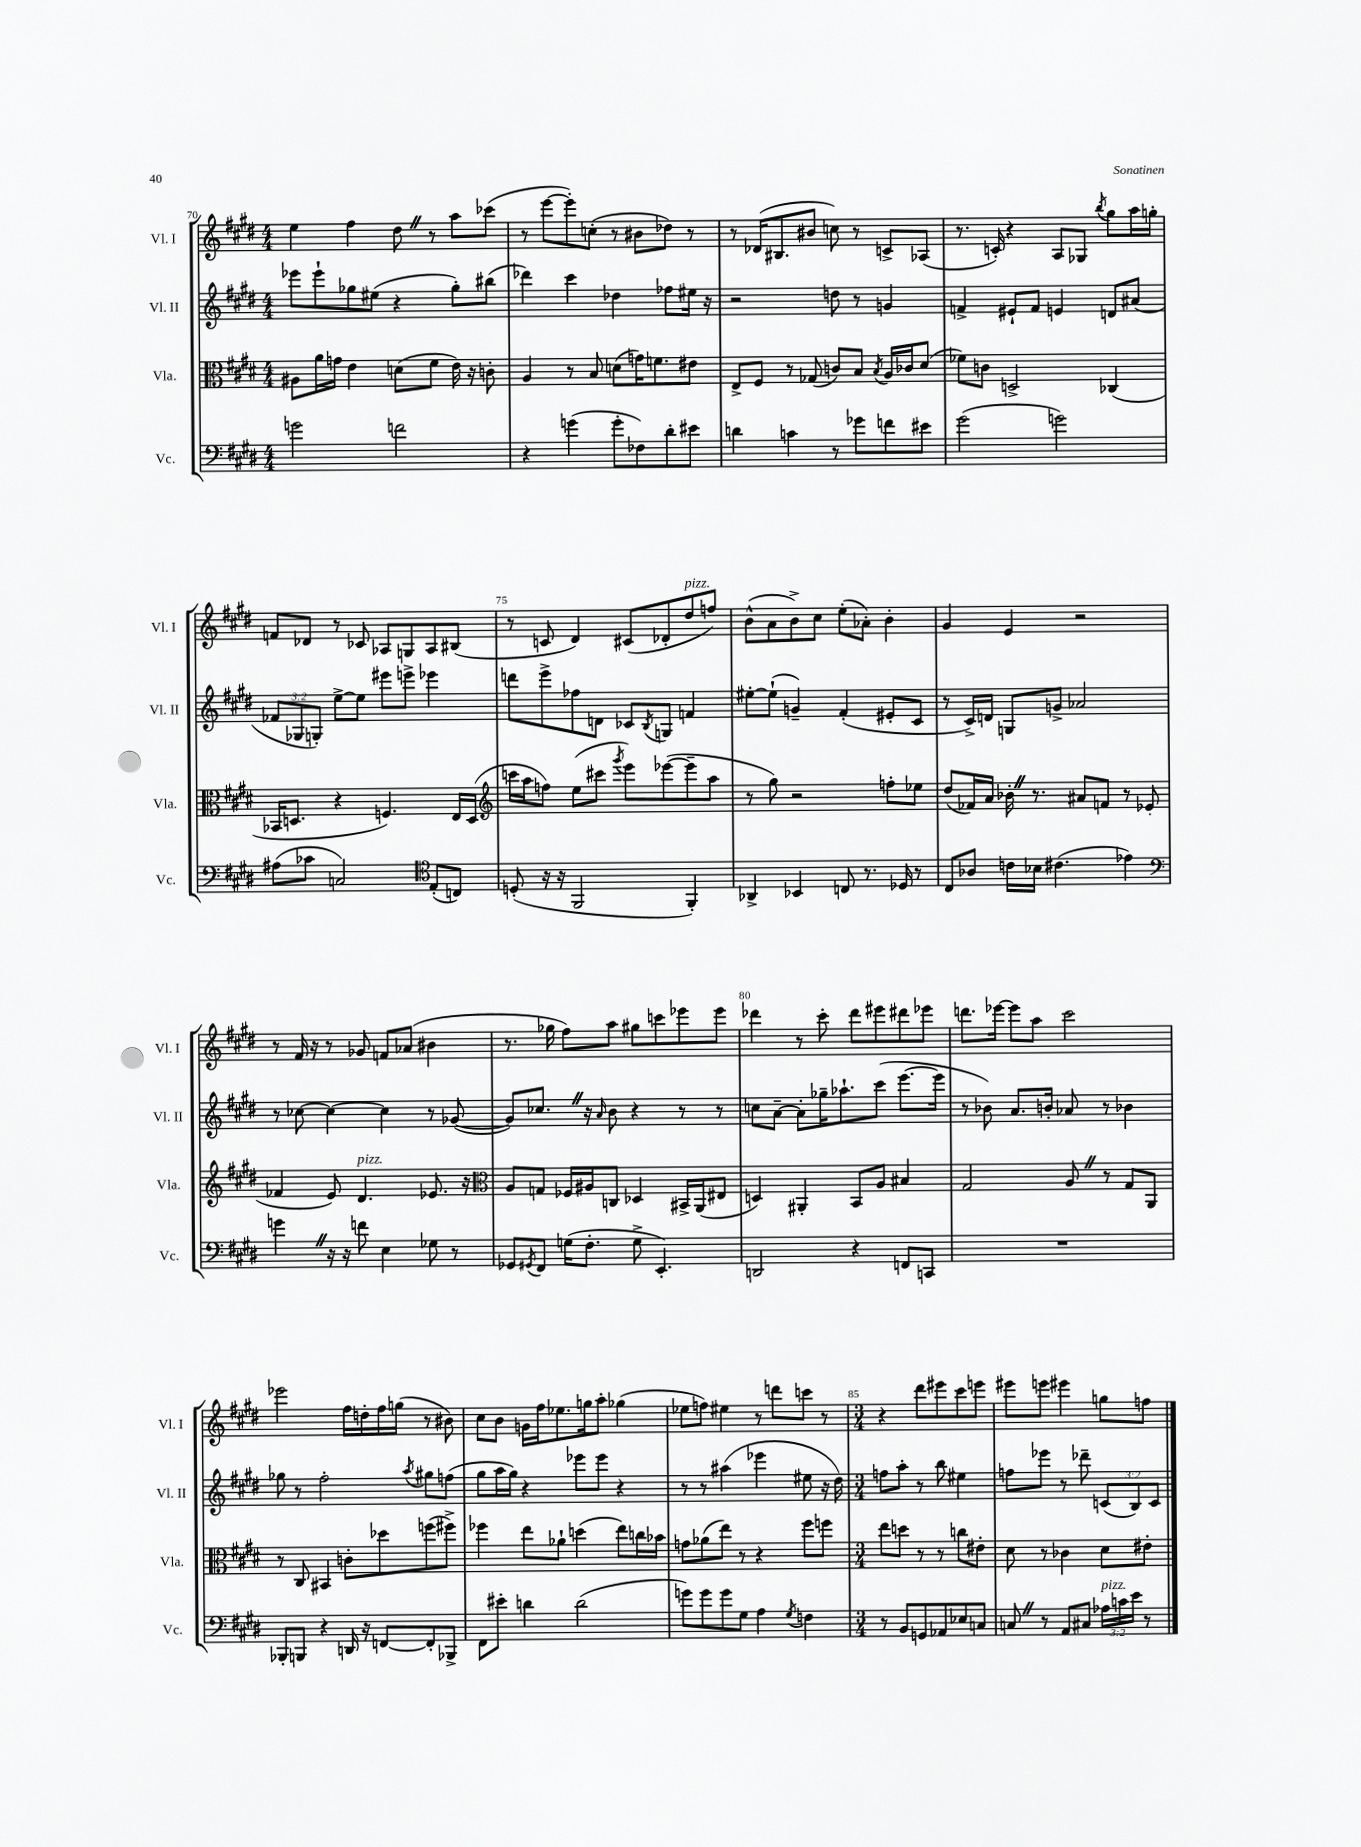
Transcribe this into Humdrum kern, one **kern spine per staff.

**kern	**kern	**kern	**kern
*part4	*part3	*part2	*part1
*staff4	*staff3	*staff2	*staff1
*I"Vc.	*I"Vla.	*I"Vl. II	*I"Vl. I
*I'Vc.	*I'Vla.	*I'Vl. II	*I'Vl. I
*clefF4	*clefC3	*clefG2	*clefG2
*k[f#c#g#d#]	*k[f#c#g#d#]	*k[f#c#g#d#]	*k[f#c#g#d#]
*M4/4	*M4/4	*M4/4	*M4/4
=70	=70	=70	=70
2gn\	8A#X\L	8eee-X\L	4ee\
.	16a\L	8eee-`\	.
.	16gn\JJ	.	.
.	4e\	8gg-X\	4ff#\
.	.	(8ee#X\J	.
2fn\	(8dn\L	4r	8dd#Z\
.	8f#\J	.	8r
.	16e\)	8gg-'\L)	8aa\L
.	16r	.	.
.	8cn'\	(8bb#X\J	(8ccc-X\J
=71	=71	=71	=71
4r	4A/	4ddd-X\)	8r
.	.	.	[8eee\L
(4gn\	8r	4ccc#\	8eee'\])
.	8B/	.	(8ccn'\J
8g'\L	(8dn\L	4dd-X\	8r
8F-X\)	16gn\K)	.	8b#X\L
.	8.fn\	.	.
8d#'\	.	8ff-X\L	8dd-X\J)
8e#X\J	8e#X\J	16ee#X\Jk	8r
.	.	16r	.
=72	=72	=72	=72
4dn\	8E^/L	2r	8r
.	8F#/J	.	(16d-X/KL
.	.	.	8.B#X/
4cn\	8r	.	.
.	(8G-X/	.	8b#X/J
8r	8cn/L)	8ddn\	8ccn\)
8g-X\L	8B/J	8r	8r
.	8qB/	.	.
8fn\	16A/LL	4gn/	8cn^/L
.	16c-X/J	.	.
8e#X\J	(8d#/J	.	(8A-X/J
=73	=73	=73	=73
(2g#\	8f-X\L)	4fn^/	8.r
.	8cn\J	.	.
.	.	.	16cn'/)
.	2Dn^/	8e#X`/L	4r
.	.	8f/J	.
2gn\)	.	4en/	8A/L
.	.	.	8G-X/J
.	.	.	8qbb/
.	(4C-X/	8dn/L	8gg#\L
.	.	(8a#X/J	16aa\L
.	.	.	16ggn'\JJ
!!LO:LB:g=z
=74	=74	=74	=74
(8A#X\L	16BB-X/KL	12f-X/L	8fn/L
.	8.Dn/J	.	.
.	.	12G-X/	.
8c-X\J	.	.	8d-X/J
.	.	12Gn'/J)	.
2Cn/)	4r	[8ee^\L	8r
.	.	8ee\J]	8c-X/
.	4.Fn/)	8eee#X\L	8A-X/L
.	.	8eeen^\J	8Gn/
*clefC4	*	*	*
(8E'/L	.	4eee-X\	8A-/
8Cn/J)	16E/LL	.	(8B#X/J
.	(16D/JJ	.	.
=75	=75	=75	=75
*	*clefG2	*	*
(8Dn'/	16cccn\LL	8dddn\L	8r
.	16aa\J	.	.
16r	8ffn\J)	8eee^\	8cn/
16r	.	.	.
2FF#/	(8ee\L	8ff-X\	4d#/)
.	8ccc#X\J	8dn\J	.
.	8qggg#/	.	.
.	8eee\L)	8c-X/L	(8c#X/L
.	.	8qB/	.
.	([8eee-X\	8Gn/J	8d-X'/
!	!	!	!LO:TX:a:i:t=pizz.
4FF#'/)	8eee-~\]	4fn/	8dd#/
.	8aa\J	.	8ffn/J)
=76	=76	=76	=76
4AA-X^/	8r	[8ee#X'\L	(8b^^\L
.	8gg#\)	(8ee#`\J]	8a\
4BB-X/	2r	4gn~/)	8b^\)
.	.	.	8cc#\J
8Cn/	.	(4f#'/	(8ee'\L
8.r	.	.	8a-X'\J)
.	8ffn'\L	8e#X'/L	4b'\
16D-X/	.	.	.
8r	8ee-X\J	8c#/J	.
=77	=77	=77	=77
8C#/L	(8dd#/L	8r	4g#/
8A-X/J	16f-X/L)	16c#^/LL)	.
.	16a/JJ	16dn/JJ	.
16cn\LL	16b-X'Z\	8Gn/L	4e/
16B-X\JJ	8.r	.	.
(4.c#X\	.	8gn^/J	.
.	8a#X/L	2a-X/	2r
.	8fn/J	.	.
4e-X\)	8r	.	.
.	(8e-X/	.	.
!!LO:LB:g=z
=78	=78	=78	=78
*clefF4	*	*	*
4gnZ\	4f-X/	8r	8r
.	.	[8cc-X\	16f#/
.	.	.	16r
16r	8e/)	4cc-\_	8r
16r	.	.	.
!	!LO:TX:a:i:t=pizz.	!	!
8fn\	4.d#/	.	8g-X/
4E\	.	4cc-\]	8fn/L
.	.	.	(8a-X/J
8G-X\	8.e-X/	8r	4b#X\
8r	.	([8g-X/	.
.	16r	.	.
=79	=79	=79	=79
*	*clefC3	*	*
8GG-X/L	8A/L	8g-/L])	8.r
8qGG#X/	.	.	.
8FF#/J	8Gn/J	8.cc-XZ/J	.
.	.	.	16gg-X\
(16Gn\KL	16F-X/LL	.	8ff#\L)
8.F#'\J	16A#X/J	16r	.
.	.	16qqa/	.
.	8Cn/J	8b\	8aa\J
8G^\	4D-X/	4r	8gg#X\L
4.EE'/)	.	.	8cccn\
.	16BB#X^/LL	8r	8eee-X\
.	(16AA/J	.	.
.	8E#X/J	8r	8eee-\J
=80	=80	=80	=80
2DDn/	4Dn/)	8ccn\L	4ddd-X\
.	.	[8a~\J	.
.	4AA#X'/	8a'\L]	8r
.	.	16gg-X~\K	8ccc#'\
.	.	8.aa-X`\	.
4r	8BB/L	.	8ddd-\L
.	8A/J	(8ccc#\J	8eee#X\
8FFn/L	4B#X/	[8.eee\L	8ddd#X\
8CCn/J	.	.	8eee-X\J
.	.	16eee\Jk]	.
=81	=81	=81	=81
1r	2G#/	8r	8.dddn\L
.	.	8b-X\)	.
.	.	.	[16eee-X\Jk
.	.	8.a/L	8eee-\L]
.	.	.	8aa\J
.	.	16bn'/Jk	.
.	8AZ/	8a-X/	2ccc#\
.	8r	8r	.
.	8G#/L	4b-X\	.
.	8AA/J	.	.
!!LO:LB:g=z
=82	=82	=82	=82
8BBB-X'/L	8r	8gg-X\	2eee-X\
8BBBn/J	8C#/	8r	.
4r	4BB#X/	2ff#'\	.
16DDn/	8cn'\L	.	16ff#\LL
16r	.	.	16ddn'\
[8FFn/L	8dd-X\	.	16ff#\
.	.	.	(16ggn\JJ
.	.	8qaa/	.
8FF'/]	(8ffn\	8gg#X\L	8r
8BBB-X^/J	8ff#X^\J)	(8ffn\J	8b#X\)
=83	=83	=83	=83
8FF#\L	4ff-X\	8gg#\L	8cc#\L
8e#X'\J	.	16aa\L	8b\J
.	.	16gg#\JJ)	.
4dn\	8ee\L	4r	16gn\LL
.	.	.	16ff#\J
.	8a-X`\J	.	8.ee-X\
(2d\	(4ddn\	8eee-X\L	.
.	.	.	16ggn\k
.	.	8eee-\J	8aa'\J
.	8ee\L)	4r	(4gg-X\
.	16ccn\L	.	.
.	16b-X\JJ	.	.
=84	=84	=84	=84
8gn\L)	8gn\L	8r	8ee-X\L
8g\	(8a-X\	8r	8ffn\J)
8g\	8ee\J)	(4aa#X\	4ee#X\
8G#\J	8r	.	.
4A\	4r	4eee-X\	8r
.	.	.	8dddn\L
8qG#/	.	.	.
4Fn\	8ff#\L	8ee#X\	8cccn\J
.	8ffn\J	16r	8r
.	.	16dd#\)	.
=85	=85	=85	=85
*M3/4	*M3/4	*M3/4	*M3/4
8r	8ee\L	8ffn\L	4r
8BB/L	8ddn\J	8aa'\J	.
8GGn/	8r	8r	8ddd#\L
8AA-X/	8r	8bb\	8eee#X\
8E-X/	8ccn\L	4ee#X\	8ccc#\
8Cn/J	8e#X'\J	.	8eeen\J
=86	=86	=86	=86
8CnZ/	8d#\	8ffn\L	8eee#X\L
8r	8r	8eee-X\J	8eeen\J
8AA/L	4c-X\	8r	4eee#X\
8C#X/J	.	8ddd-X~\	.
!LO:TX:a:i:t=pizz.	!	!	!
24A-X\LL	8d#\L	(12cn/L	8ggn\L
24cn\	.	.	.
24e\JJ	.	12B/)	.
8r	8e#X'\J	.	8ffn\J
.	.	12c/J	.
==	==	==	==
*-	*-	*-	*-
